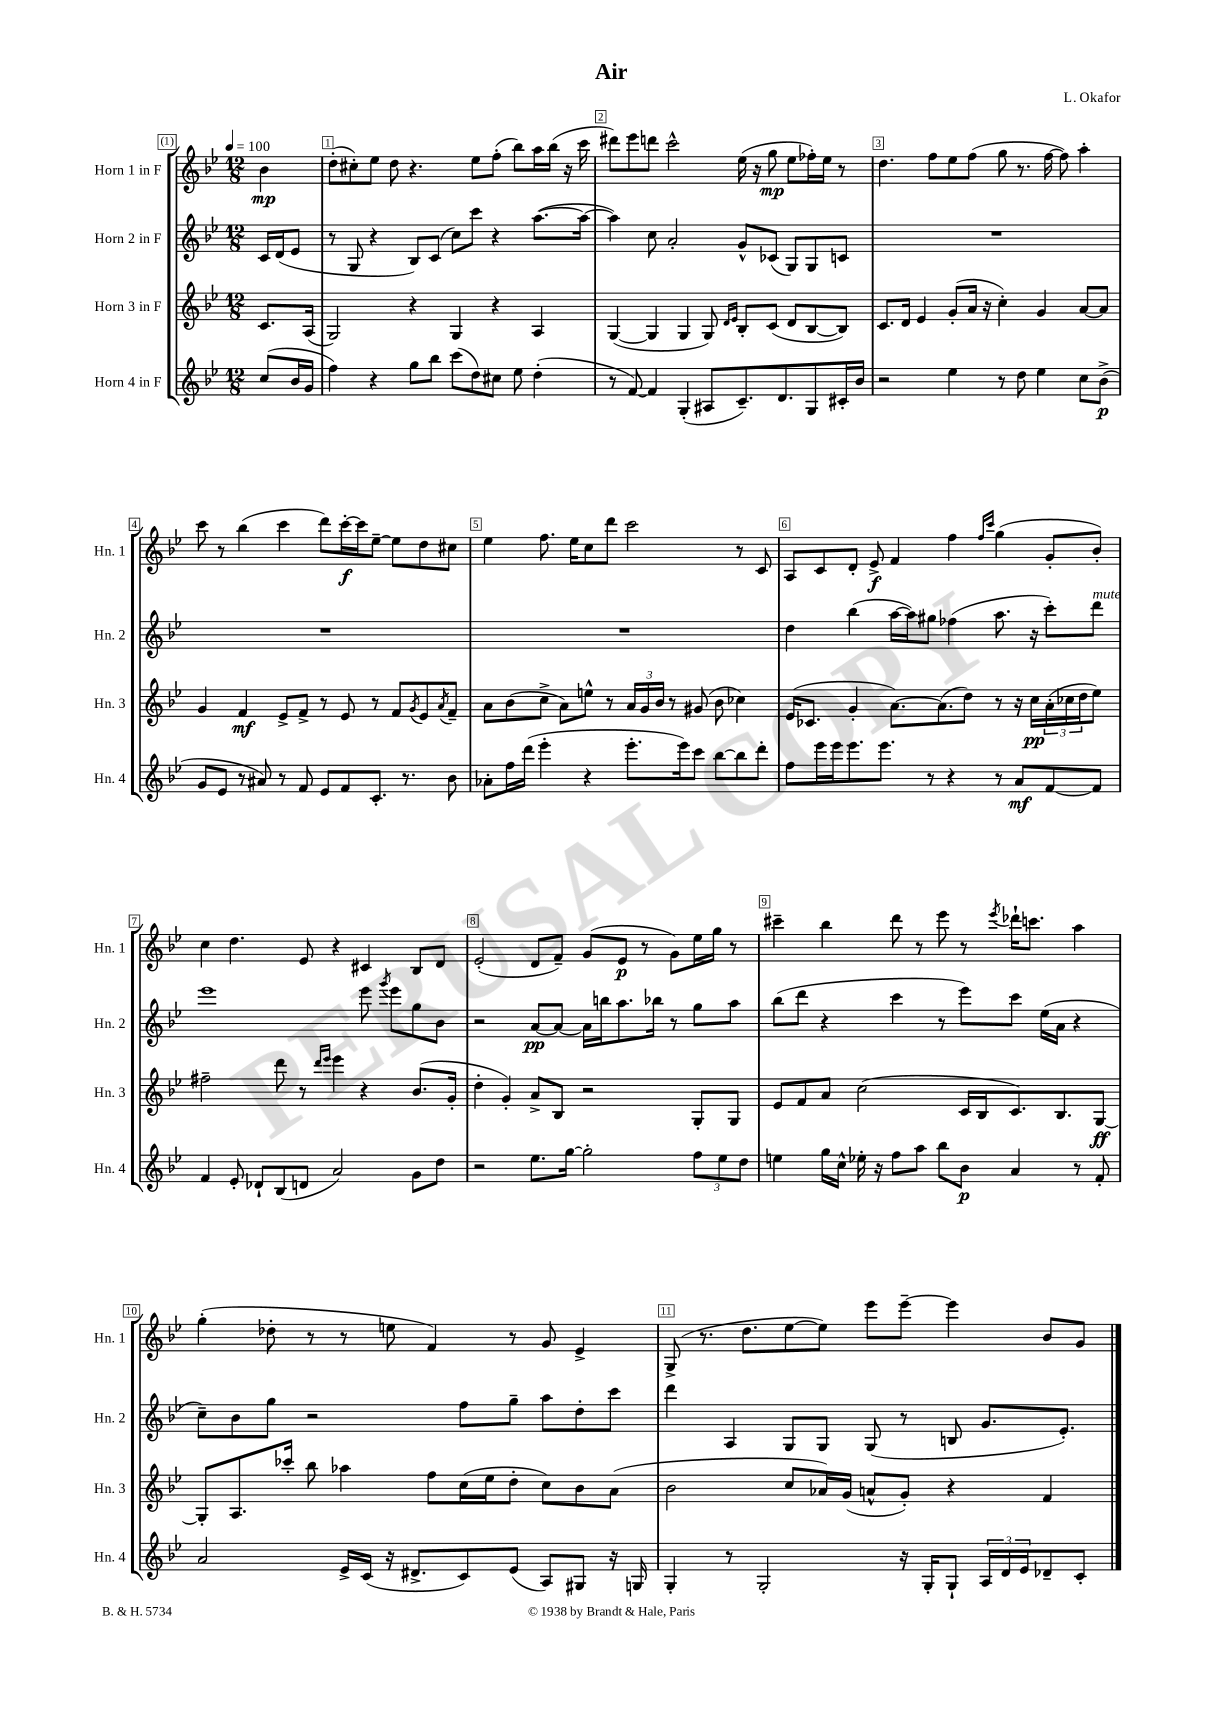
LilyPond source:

\header { title = "Air" composer = "L. Okafor" }
<<
\new StaffGroup <<
\new Staff = "s0" \with { instrumentName = "Horn 1 in F" shortInstrumentName = "Hn. 1" } {
    \clef treble \key bes \major \numericTimeSignature \time 12/8 \partial 4 \tempo 4 = 100
    bes'4\mp |
    d''8-.( cis''8-.) ees''8 d''8 r4. ees''8 f''8-.( bes''8) a''16 bes''16( r16 c'''16 |
    dis'''8) ees'''8 d'''8 c'''2-^ ees''16( r16 g''8\mp ees''8 fes''16-.) ees''16 r8 |
    d''4. f''8 ees''8 f''8( g''8 r8. f''16~ f''8) a''4-. |
    c'''8 r8 bes''4( c'''4 d'''8) c'''16~-.\f c'''16 ees''8~-- ees''8 d''8 cis''8 |
    ees''4 f''8. ees''16 c''8 d'''8 c'''2 r8 c'8 |
    a8 c'8 d'8-. ees'8->\f f'4 f''4 \grace { f''16 c'''16 } g''4( g'8-. bes'8-.) |
    c''4 d''4. ees'8 r4 cis'4 bes8 d'8 |
    ees'2-.( d'8 f'8--) g'8( ees'8\p r8 g'8) ees''16 g''16 r8 |
    cis'''4-- bes''4 d'''8 r8 ees'''8 r8 \acciaccatura { ees'''8 } des'''16-! c'''8. a''4 |
    g''4-.( des''8-. r8 r8 e''8 f'4) r8 g'8 ees'4-> |
    g8->( r8. d''8. ees''8~ ees''8) ees'''8 ees'''8~-- ees'''4 bes'8 g'8 \bar "|." |
}
\new Staff = "s1" \with { instrumentName = "Horn 2 in F" shortInstrumentName = "Hn. 2" } {
    \clef treble \key bes \major \numericTimeSignature \time 12/8 \partial 4
    c'16 d'16( ees'8 |
    r8 g8 r4 bes8) c'8( c''8) c'''8 r4 a''8.~( a''16~ |
    a''4) c''8 a'2-. g'8-^ ces'8( g8) g8 c'8 |
    R1. |
    R1. |
    R1. |
    d''4 bes''4( a''16~ a''16) gis''8 fes''4( a''8. r16 c'''8-.) d'''8^\markup { \italic "mute" } |
    ees'''1 ees'''8 \acciaccatura { g'''8 } ees'''8 g''8 bes'8 |
    r2 a'8~\pp a'8~ a'16 b''16 a''8. bes''16 r8 g''8 a''8 |
    bes''8( d'''8 r4 c'''4 r8 ees'''8) c'''8 ees''16( a'16 r4 |
    c''8--) bes'8 g''8 r2 f''8 g''8-- a''8 d''8-. c'''8 |
    d'''4 a4 g8 g8 g8( r8 b8 g'8. ees'8.-.) \bar "|." |
}
\new Staff = "s2" \with { instrumentName = "Horn 3 in F" shortInstrumentName = "Hn. 3" } {
    \clef treble \key bes \major \numericTimeSignature \time 12/8 \partial 4
    c'8. a16( |
    g2) r4 g4 r4 a4 |
    g4~( g4 g4 g8) \grace { d'16 ees'16 } bes8-. c'8( d'8 bes8~ bes8) |
    c'8. d'16 ees'4 g'8-.( a'16 r16 c''4-.) g'4 a'8~ a'8 |
    g'4 f'4\mf ees'8-> f'8-> r8 ees'8 r8 f'8 \acciaccatura { g'8 } ees'8 \acciaccatura { a'8 } f'8-- |
    a'8 bes'8( c''8-> a'8) e''8-^ r8 \tuplet 3/2 { a'16 g'16 bes'16 } r8 gis'8( bes'8 ces''4) |
    ees'16( ces'8. g'4-. a'8.~) a'8.( d''8) r8 r16 c''16\pp \tuplet 3/2 { a'16-.( ces''16 d''16 } ees''8) |
    fis''2-- d'''8 r8 \grace { d'''16 ees'''16 } ees'''4 r4 bes'8.( g'16-. |
    d''4-. g'4-.) a'8-> bes8 r2 g8-. g8 |
    ees'8 f'8 a'8 c''2( c'16 bes16 c'8.) bes8. g8~\ff |
    g8-. a8. ces'''16-. bes''8 aes''4 f''8 c''16( ees''16 d''8-. c''8) bes'8 a'8( |
    bes'2 c''8 aes'16) g'16( a'8-^ g'8-.) r4 f'4 \bar "|." |
}
\new Staff = "s3" \with { instrumentName = "Horn 4 in F" shortInstrumentName = "Hn. 4" } {
    \clef treble \key bes \major \numericTimeSignature \time 12/8 \partial 4
    c''8( bes'16 g'16 |
    f''4) r4 g''8 bes''8 c'''8( d''8) cis''8 ees''8 d''4-.( |
    r8 f'8~) f'4 g4-.( ais8 c'8.--) d'8. g8 cis'16-. bes'16 |
    r2 ees''4 r8 d''8 ees''4 c''8 bes'8->\p( |
    g'8 ees'8 r8 ais'8) r8 f'8 ees'8 f'8 c'8.-. r8. bes'8 |
    aes'8-. f''16 d'''16( ees'''4-. r4 ees'''8.-. ees'''16) c'''8 bes''8~ bes''8 d'''8-. |
    f''8 ees'''16 ees'''16 ees'''8. ees'''8. r8 r4 r8 a'8\mf f'8~ f'8 |
    f'4 ees'8-. des'8-! bes8( d'8 a'2) g'8 d''8 |
    r2 ees''8. g''16~ g''2-. \tuplet 3/2 { f''8 ees''8 d''8 } |
    e''4 g''16 c''16-^ ees''16-. r16 f''8 a''8 bes''8 bes'8\p a'4 r8 f'8-. |
    a'2 ees'16-> c'16( r16 dis'8.-> c'8) ees'8( a8) gis8 r16 g16 |
    g4-. r8 g2-. r16 g16-. g8-! \tuplet 3/2 { a16 d'16 ees'16 } des'8-- c'8-. \bar "|." |
}
>>
>>
\layout { \context { \Score \override BarNumber.break-visibility = ##(#f #t #t) barNumberVisibility = #all-bar-numbers-visible \override BarNumber.stencil = #(make-stencil-boxer 0.1 0.3 ly:text-interface::print) } }
